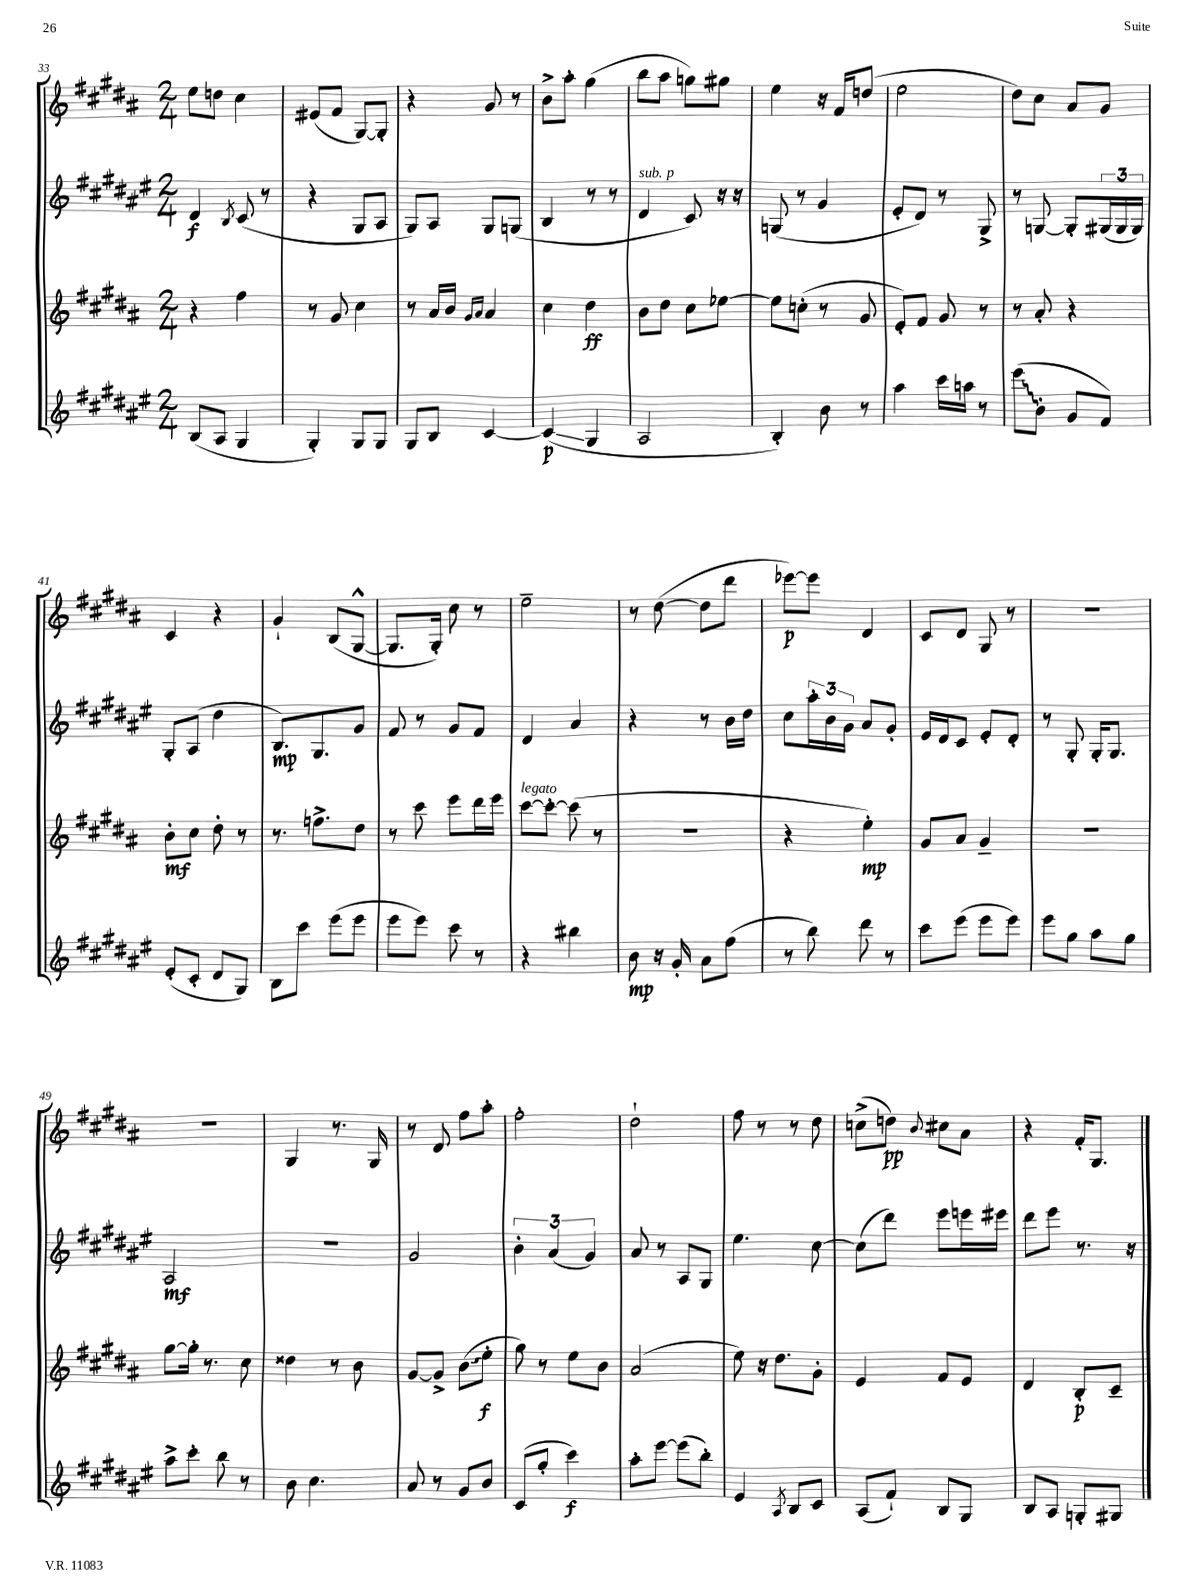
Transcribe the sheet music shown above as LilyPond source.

<<
\new StaffGroup <<
\new Staff = "s0" {
    \clef treble \key b \major \numericTimeSignature \time 2/4
    e''8 d''8 cis''4 |
    eis'8( fis'8 gis8~) gis8-. |
    r4 gis'8 r8 |
    b'8-> ais''8-. gis''4( |
    b''8 ais''8 g''8) gis''8 |
    e''4 r16 fis'16 d''8( |
    e''2 |
    dis''8) cis''8 ais'8 gis'8 |
    cis'4 r4 |
    gis'4-! b8( gis8~-^ |
    gis8. gis16-.) cis''8 r8 |
    e''2-- |
    r8 dis''8~( dis''8 dis'''8 |
    ees'''8~\p) ees'''8 dis'4 |
    cis'8 dis'8 gis8 r8 |
    R2 |
    R2 |
    gis4 r8. gis16 |
    r8 dis'8 fis''8 ais''8-. |
    fis''2-. |
    dis''2-! |
    fis''8 r8 r8 dis''8 |
    c''8->( d''8\pp) \appoggiatura { b'8 } cis''8 ais'8 |
    r4 fis'16-. gis8. \bar "|." |
}
\new Staff = "s1" {
    \clef treble \key fis \major \numericTimeSignature \time 2/4
    dis'4\f \acciaccatura { b8 } cis'8( r8 |
    r4 gis8 ais8 |
    gis8) ais8 gis8 g8( |
    b4 r8 r8 |
    dis'4^\markup { \italic "sub. p" } cis'8) r16 r16 |
    g8( r8 gis'4 |
    eis'8-. dis'8) r8 gis8-> |
    r8 g8~ g8-. \tuplet 3/2 { gis16( gis16 gis16) } |
    gis8-. ais8( dis''4 |
    b8.\mp) gis8. gis'8 |
    fis'8 r8 gis'8 fis'8 |
    dis'4 ais'4 |
    r4 r8 b'16 dis''16 |
    cis''8 \tuplet 3/2 { ais''16-. b'16 gis'16 } ais'8 gis'8-. |
    eis'16 dis'16 cis'8 eis'8-. dis'8-. |
    r8 gis8-. gis16-. gis8. |
    ais2\mf |
    R2 |
    gis'2 |
    \tuplet 3/2 { b'4-. ais'4( gis'4) } |
    ais'8 r8 ais8 gis8 |
    eis''4. cis''8~ |
    cis''8( dis'''8) eis'''8 e'''16 eis'''16 |
    dis'''8 eis'''8 r8. r16 \bar "|." |
}
\new Staff = "s2" {
    \clef treble \key b \major \numericTimeSignature \time 2/4
    r4 fis''4 |
    r8 gis'8 cis''4 |
    r8 ais'16 b'16 \grace { gis'16 ais'16 } ais'4 |
    cis''4 dis''4\ff |
    b'8 dis''8 cis''8 ees''8~ |
    ees''8 c''8-.( r8 gis'8 |
    e'8-.) fis'8 gis'8 r8 |
    r8 ais'8-. r4 |
    b'8-.\mf cis''8 dis''8-. r8 |
    r8. f''8.-> dis''8 |
    r8 cis'''8 e'''8 dis'''16 e'''16 |
    cis'''8~^\markup { \italic "legato" } cis'''8~-. cis'''8( r8 |
    r2 |
    r4 e''4-.\mp) |
    gis'8 ais'8 gis'4-- |
    r2 |
    gis''8~ gis''16-. r8. cis''8 |
    disis''4 r8 b'8 |
    gis'8~ gis'8-> \once \override Glissando.style = #'zigzag b'8\glissando( e''8-.\f |
    gis''8) r8 e''8 b'8 |
    ais'2( |
    e''8) r16 dis''8. gis'8-. |
    e'4 fis'8 e'8 |
    dis'4 b8-.\p cis'8-- \bar "|." |
}
\new Staff = "s3" {
    \clef treble \key fis \major \numericTimeSignature \time 2/4
    b8( ais8 gis4 |
    gis4-.) gis8 gis8 |
    gis8 b8 cis'4~ |
    cis'4\glissando\p( gis4 |
    ais2 |
    b4-.) b'8 r8 |
    ais''4 cis'''16 a''16 r8 |
    \once \override Glissando.style = #'zigzag eis'''8\glissando( b'8-. gis'8 fis'8) |
    eis'8-.( cis'8-. dis'8 gis8) |
    b8 cis'''8 eis'''8( eis'''8 |
    eis'''8 eis'''8) cis'''8 r8 |
    r4 bis''4 |
    b'8\mp r16 gis'16-. ais'8 fis''8( |
    r8 b''8) dis'''8 r8 |
    cis'''8 eis'''8( eis'''8 eis'''8) |
    eis'''8 gis''8 ais''8 gis''8 |
    ais''8-> cis'''8-. b''8 r8 |
    b'8 cis''4. |
    ais'8 r8 gis'8 b'8 |
    cis'8( gis''8-. cis'''4\f) |
    ais''8-. eis'''8~ eis'''8( b''8-.) |
    eis'4 \acciaccatura { ais8 } b8 cis'8 |
    ais8( fis'8-!) b8 gis8 |
    b8 ais8 g8-. gis8 \bar "|." |
}
>>
>>
\layout { \context { \Score currentBarNumber = #33 } }
